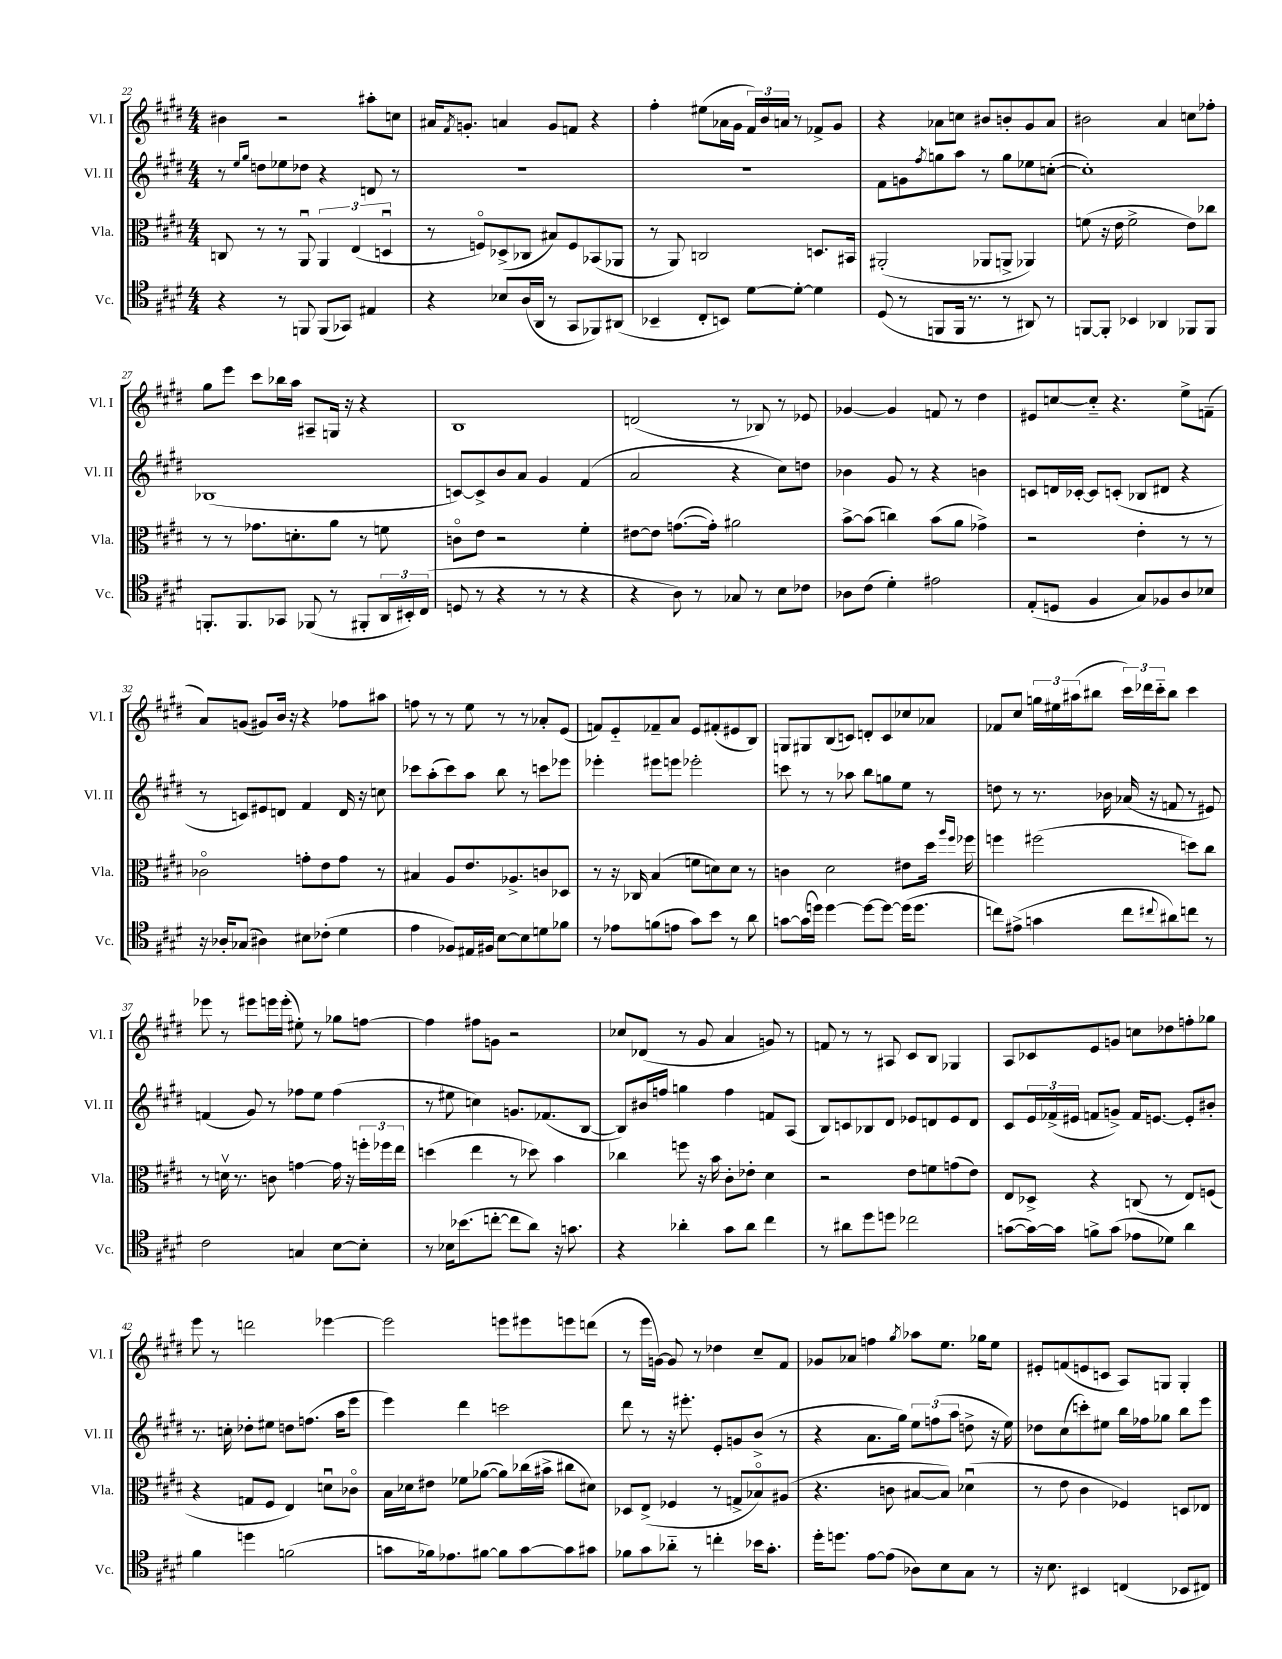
<<
\new StaffGroup <<
\new Staff = "s0" \with { instrumentName = "Vl. I" shortInstrumentName = "Vl. I" } {
    \clef treble \key e \major \numericTimeSignature \time 4/4
    bis'4 r2 ais''8-. c''8 |
    ais'16 \acciaccatura { fis'8 } g'8.-. a'4 g'8 f'8 r4 |
    fis''4-. eis''8( aes'16 gis'16 \tuplet 3/2 { fis'16) b'16 a'16 } r8 fes'8-> gis'8 |
    r4 aes'8 c''8 bis'8 b'8-. gis'8 aes'8 |
    bis'2 a'4 c''8 fes''8-. |
    gis''8 e'''8 cis'''8 bes''16 a''16 ais8-- g16 r16 r4 |
    b1 |
    d'2( r8 bes8) r8 ees'8 |
    ges'4~ ges'4 f'8 r8 dis''4 |
    eis'8 c''8~ c''8-_ r4. e''8-> f'8--( |
    a'8) g'8( gis'8) b'16 r16 r4 fes''8 ais''8 |
    f''8 r8 r8 e''8 r8 r8 aes'8-. e'8( |
    f'8) e'8-_ fes'8-- a'8 e'8 fis'8-.( eis'8 b8) |
    g8 gis8 b8( c'8) d'8-. c'8 ces''8 aes'8 |
    fes'8 cis''8 \tuplet 3/2 { g''16 eis''16 ais''16( } bis''8 \tuplet 3/2 { cis'''16) des'''16 cis'''16-_ } bis''8 cis'''4 |
    ees'''8 r8 eis'''8 e'''16 e'''16-.( eis''8-.) r8 ges''8 f''8~ |
    f''4 fis''8 g'8 r2 |
    ces''8 des'8( r8 gis'8 a'4 g'8) r8 |
    f'8 r8 r8 ais8 cis'8 b8 ges4 |
    a8 ces'8 e'8 g'8 c''8 des''8 f''8-. ges''8 |
    e'''8 r8 d'''2 ees'''4~ |
    ees'''2 e'''8 eis'''8 e'''8 d'''8( |
    r8 e'''16 g'16~) g'8 r8 des''4 cis''8-- fis'8 |
    ges'8 aes'8 f''4 \acciaccatura { gis''8 } aes''8 e''8. ges''16 e''8 |
    eis'8-. f'8( e'8 c'8 a8) g8 g4-. \bar "|." |
}
\new Staff = "s1" \with { instrumentName = "Vl. II" shortInstrumentName = "Vl. II" } {
    \clef treble \key e \major \numericTimeSignature \time 4/4
    r8 \grace { e''16 gis''16 } d''8 ees''8 des''8 r4 d'8 r8 |
    R1 |
    R1 |
    fis'8 g'8 \acciaccatura { fis''8 } g''8 a''8 r8 g''8 ees''8 c''8~-.( |
    c''1-.) |
    bes1( |
    c'8~) c'8-> b'8 a'8 gis'4 fis'4( |
    a'2 r4 cis''8) d''8 |
    bes'4 gis'8 r8 r4 b'4 |
    c'8 d'16 ces'16~-. ces'8 c'8-.( bes8 dis'8 r4 |
    r8 c'8) eis'8 d'8 fis'4 d'16 r16 c''8 |
    ces'''8 a''8-.( ces'''8) a''8 b''8 r8 c'''8 ees'''8 |
    ees'''4-. eis'''8 e'''8 ees'''2-. |
    c'''8 r8 r8 aes''8 b''8 g''8 e''8 r8 |
    d''8 r8 r8. bes'16 aes'16( r16 f'8 r8 eis'8) |
    f'4( gis'8) r8 fes''8 e''8 fes''4( |
    r8 eis''8 c''4) g'8. fes'8.( b8~ |
    b8) bis'16 f''16 g''4 f''4 f'8 a8( |
    b8) c'8 bes8 dis'8 ees'8 d'8 ees'8 d'8 |
    cis'8 \tuplet 3/2 { e'16 fes'16->( eis'16 } f'8 g'8->) f'16 e'8.~ e'8-. bis'8-. |
    r8. c''16-. des''8-. eis''8 d''8 f''8.( a''16 e'''8 |
    e'''4) dis'''4 c'''2 |
    dis'''8 r8 r16 eis'''8.-. e'8-. g'8 b'8->( r8 |
    r4 a'8. gis''16) \tuplet 3/2 { e''8 f''8( a''8 } d''8-> r16 e''16) |
    des''8 cis''8( c'''8-.) eis''8 b''16 fes''16 ges''8 b''8 e'''8 \bar "|." |
}
\new Staff = "s2" \with { instrumentName = "Vla." shortInstrumentName = "Vla." } {
    \clef alto \key e \major \numericTimeSignature \time 4/4
    c8 r8 r8 a,8\downbow \tuplet 3/2 { a,4 e4( d4\downbow } |
    r8 f8\flageolet) des8->( ces8 bis8) f8 bes,8( aes,8 |
    r8 a,8) c2 d8. bis,16 |
    ais,2-.( aes,8 a,8-> aes,4) |
    f'8( r16 e'16 f'2-> e'8) ces''8 |
    r8 r8 ges'8. d'8.-. a'8 r8 f'8 |
    c'8\flageolet e'8 r2 fis'4-. |
    eis'8~ eis'8 g'8.~( g'16-.) ais'2 |
    b'8~-> b'8( c''4) b'8( a'8 ges'4->) |
    r2 e'4-. r8 r8 |
    ces'2\flageolet g'8-. e'8 g'8 r8 |
    bis4 a8 e'8. aes8.-> c'8 des8 |
    r8 r16 ces16 b4( f'8 d'8) d'8 r8 |
    c'4 dis'2 eis'8 dis''16 \grace { a''16 fis''16 } fes''16 |
    f''4 fis''2( d''8) cis''8 |
    r8 d'16\upbow r8. c'8 g'4~ g'16 r16 \tuplet 3/2 { f''16-. fes''16 e''16 } |
    d''4( e''4 r8 des''8) b'4 |
    ces''4 f''8 r16 b'16 cis'8-. ees'8-. dis'4 |
    r2 e'8 f'8 g'8( e'8) |
    e8 des8-> r4 c8( r8 e8) f8( |
    r4 g8 fis8 e4) d'8\downbow ces'8\flageolet |
    b16 des'16 eis'8 fes'8 aes'8~( aes'8) ces''16( bis'16-> cis''8 dis'8) |
    des8 e8->( fes4 r8 g8-> bes8\flageolet) ais8( |
    r4. c'8 bis8~ bis8) des'4\downbow( |
    r8 e'8 cis'4 fes4) d8 ees8 \bar "|." |
}
\new Staff = "s3" \with { instrumentName = "Vc." shortInstrumentName = "Vc." } {
    \clef tenor \key e \major \numericTimeSignature \time 4/4
    r4 r8 f,8 f,8( ges,8) eis4 |
    r4 bes8 a16( a,16 r8 gis,8 fes,8) ais,8( |
    bes,4-- cis8-. b,8) dis'8~ dis'8~-. dis'4 |
    dis8( r8 f,8 f,16 r8. r8 ais,8) r8 |
    f,8~ f,8-. bes,4 aes,4 fes,8 fes,8 |
    f,8.-. f,8. ges,8 fes,8( r8 fis,8-. \tuplet 3/2 { a,16 bis,16-.) cis16( } |
    d8 r8 r4 r8 r8 r4 |
    r4 a8) r8 ges8 r8 b8 ces'8 |
    aes8 cis'8( dis'4-.) eis'2 |
    e8-.( d8 fis4 gis8) fes8 a8 bes8 |
    r16 aes16-. ges8( ais4) bis8 ces'8-.( dis'4 |
    e'4 fes8) eis16 fis16 b8~ b8 d'8 fes'8 |
    r8 ees'8 f'8( e'8 gis'8) b'8 r8 a'8 |
    g'8~ g'16( d''16) d''4~ d''8~ d''8~ d''16( d''8. |
    c''8) eis'8->( g'4 c''8 \appoggiatura { cis''8 } ais'8) c''8 r8 |
    cis'2 g4 b8~ b8-. |
    r8 bes16 bes'8.( c''8~-. c''8 a'8) r16 g'8. |
    r4 aes'4-. gis'8 aes'8 cis''4 |
    r8 ais'8 dis''8 d''8 ces''2 |
    g'8~( g'16~) g'16 f'8-> g'8( ees'8 des'8) a'4 |
    fis'4 d''4 f'2( |
    g'8 fes'16) ees'8. fis'8~ fis'8 g'8~ g'8 gis'8 |
    fes'8 gis'8 aes'8-_ r8 c''4-. bes'16 gis'8.-. |
    dis''16-. d''8. e'8~ e'8( aes8) b8 gis8 r8 |
    r16 b8. bis,4 c4( bes,8 cis8) \bar "|." |
}
>>
>>
\layout { \context { \Score currentBarNumber = #22 } }
